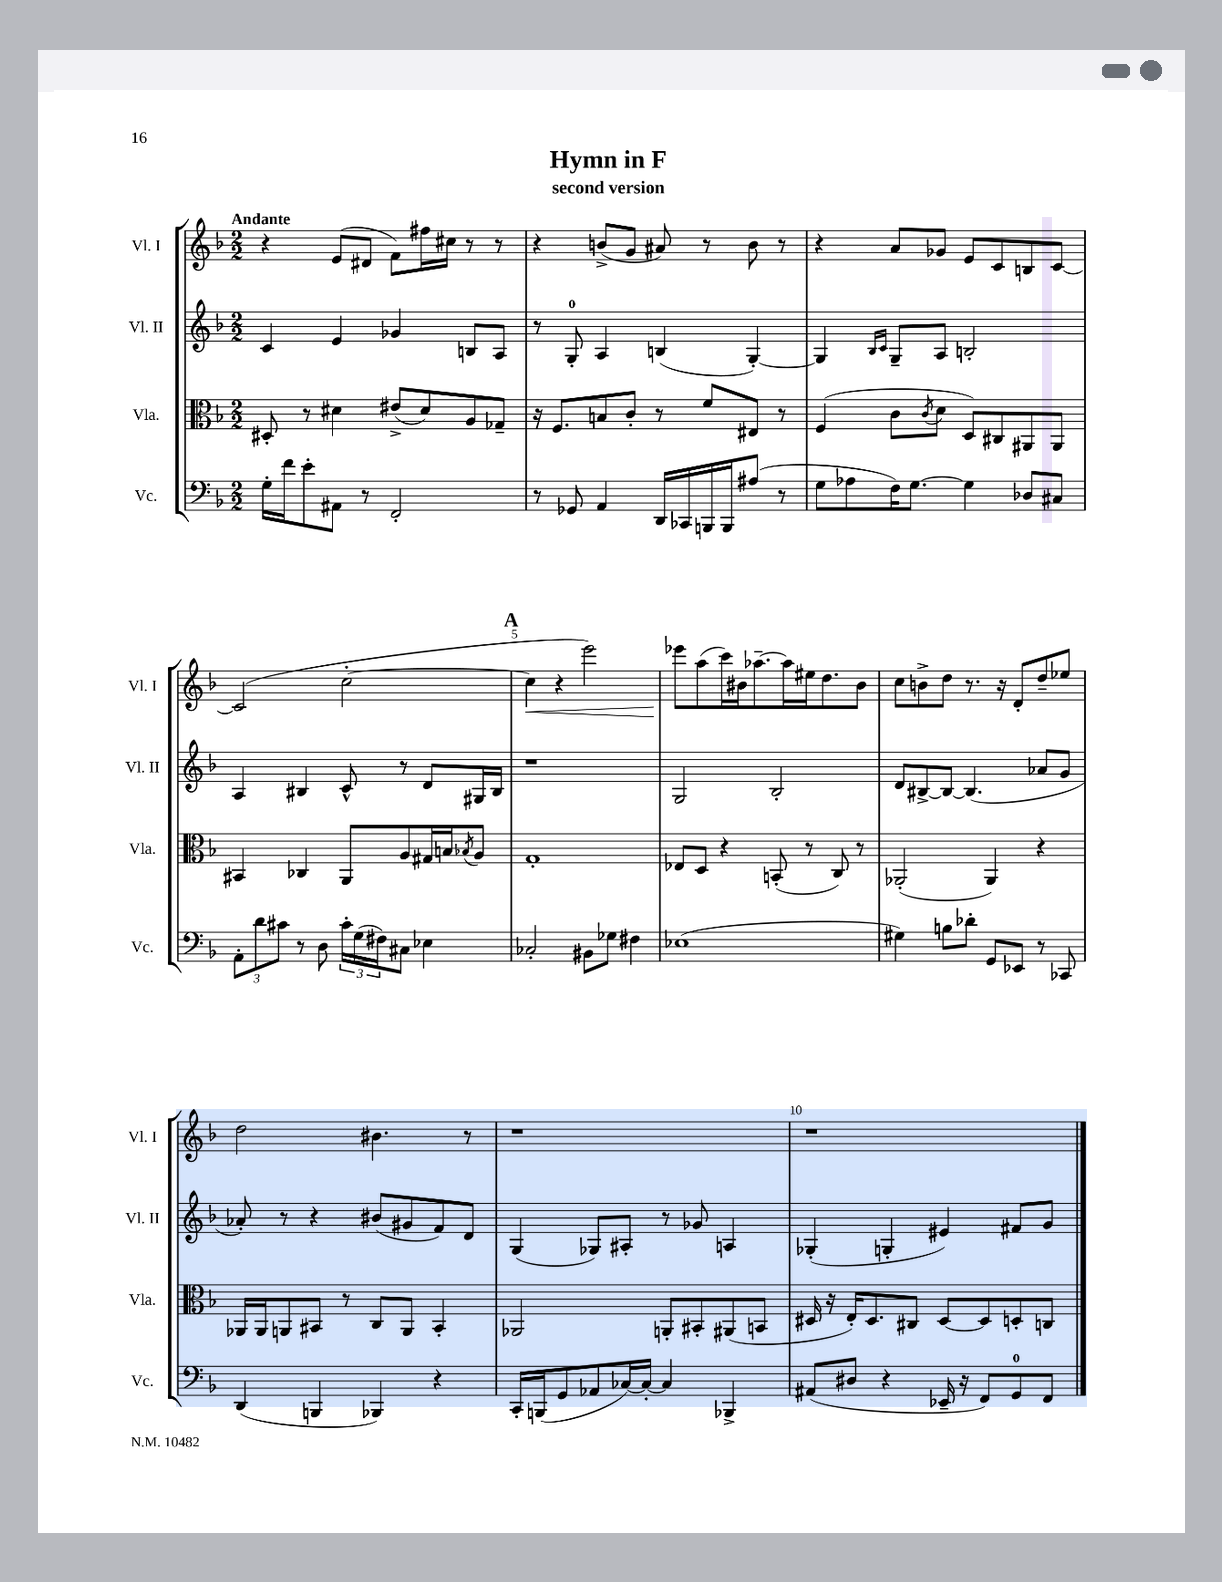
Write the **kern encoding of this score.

**kern	**kern	**kern	**kern
*staff4	*staff3	*staff2	*staff1
*clefF4	*clefC3	*clefG2	*clefG2
*k[b-]	*k[b-]	*k[b-]	*k[b-]
*M2/2	*M2/2	*M2/2	*M2/2
16G'	8D#'	4c	4r
16f	.	.	.
8e'	8r	.	.
8AA#	4d#	4e	(8e
8r	.	.	8d#
2FF'	(8e#^	4g-	8f)
.	8d#)	.	16ff#
.	.	.	16cc#
.	8A	8B	8r
.	8G-~	8A	8r
=	=	=	=
8r	16r	8r	4r
.	8.F	.	.
8GG-	.	8G'	.
4AA	8B	4A	(8b^
.	8c'	.	8g
16DD	8r	(4B	8a#)
16CC-	.	.	.
16BBB	8f	.	8r
16BBB	.	.	.
(8A#	8E#	[4G')	8b
8r	8r	.	8r
=	=	=	=
8G	(4F	4G]	4r
8A-	.	.	.
.	.	16qqB-	.
.	.	16qqc	.
16F)	8c	8G~	8a
[8.G	.	.	.
.	8qc	.	.
.	8d	8A	8g-
4G]	8D)	2B'	8e
.	8C#	.	8c
8D-	8AA#	.	8B
8C#	8AA#	.	[8c
=	=	=	=
12AA'	4BB#	4A	(2c]
12d	.	.	.
12c#	.	.	.
8r	4C-	4B#	.
8D	.	.	.
24c#'	8AA	8c^^	[2cc'
(24G	.	.	.
24F#)	.	.	.
8C#	8A	8r	.
4E-	16G#	8d	.
.	16B	.	.
.	8qB-	.	.
.	8A	16G#	.
.	.	16B#	.
=	=	=	=
2C-'	1G'	1r	4cc]
.	.	.	4r
8BB#	.	.	2eee)
8G-	.	.	.
4F#	.	.	.
=	=	=	=
(1E-	8E-	2G	8eee-
.	8D	.	(8aa
.	4r	.	16ccc)
.	.	.	16b#
.	.	.	[8.aa-~
.	(8BB'	2B-'	.
.	.	.	16aa-]
.	8r	.	16ee#
.	.	.	8.dd
.	8C)	.	.
.	8r	.	8b#
=	=	=	=
4G#)	(2AA-'	8d	8cc
.	.	[8B#^	8b^
8B	.	8B#_	8dd
8d-'	.	(4.B#]	8.r
8GG	4AA-)	.	.
.	.	.	16r
8EE-	.	.	8d'
8r	4r	8a-	8dd~
8CC-	.	8g	8ee-
=	=	=	=
(4DD	16AA-	8a-')	2dd
.	16AA-	.	.
.	8AA	8r	.
4BBB	8BB#	4r	.
.	8r	.	.
4BBB-)	8C	(8b#	4.b#
.	8AA	8g#	.
4r	4BB#'	8f)	.
.	.	8d	8r
=	=	=	=
16CC'	2AA-	(4G	1r
(16BBB	.	.	.
8GG	.	.	.
8AA-	.	8G-)	.
[16C-)	.	8A#'	.
16C-'_	.	.	.
4C-]	8AA'	8r	.
.	8BB#'	8g-	.
4BBB-^	(8AA#	4A	.
.	8BB	.	.
=	=	=	=
(8AA#	16D#	(4G-'	1r
.	16r	.	.
8D#	16E')	.	.
.	8.D#	.	.
4r	.	4G'	.
.	8C#	.	.
16EE-~	[8D#	4e#)	.
16r	.	.	.
8FF)	8D#]	.	.
8GG	8D'	8f#	.
8FF	8C	8g	.
==	==	==	==
*-	*-	*-	*-
